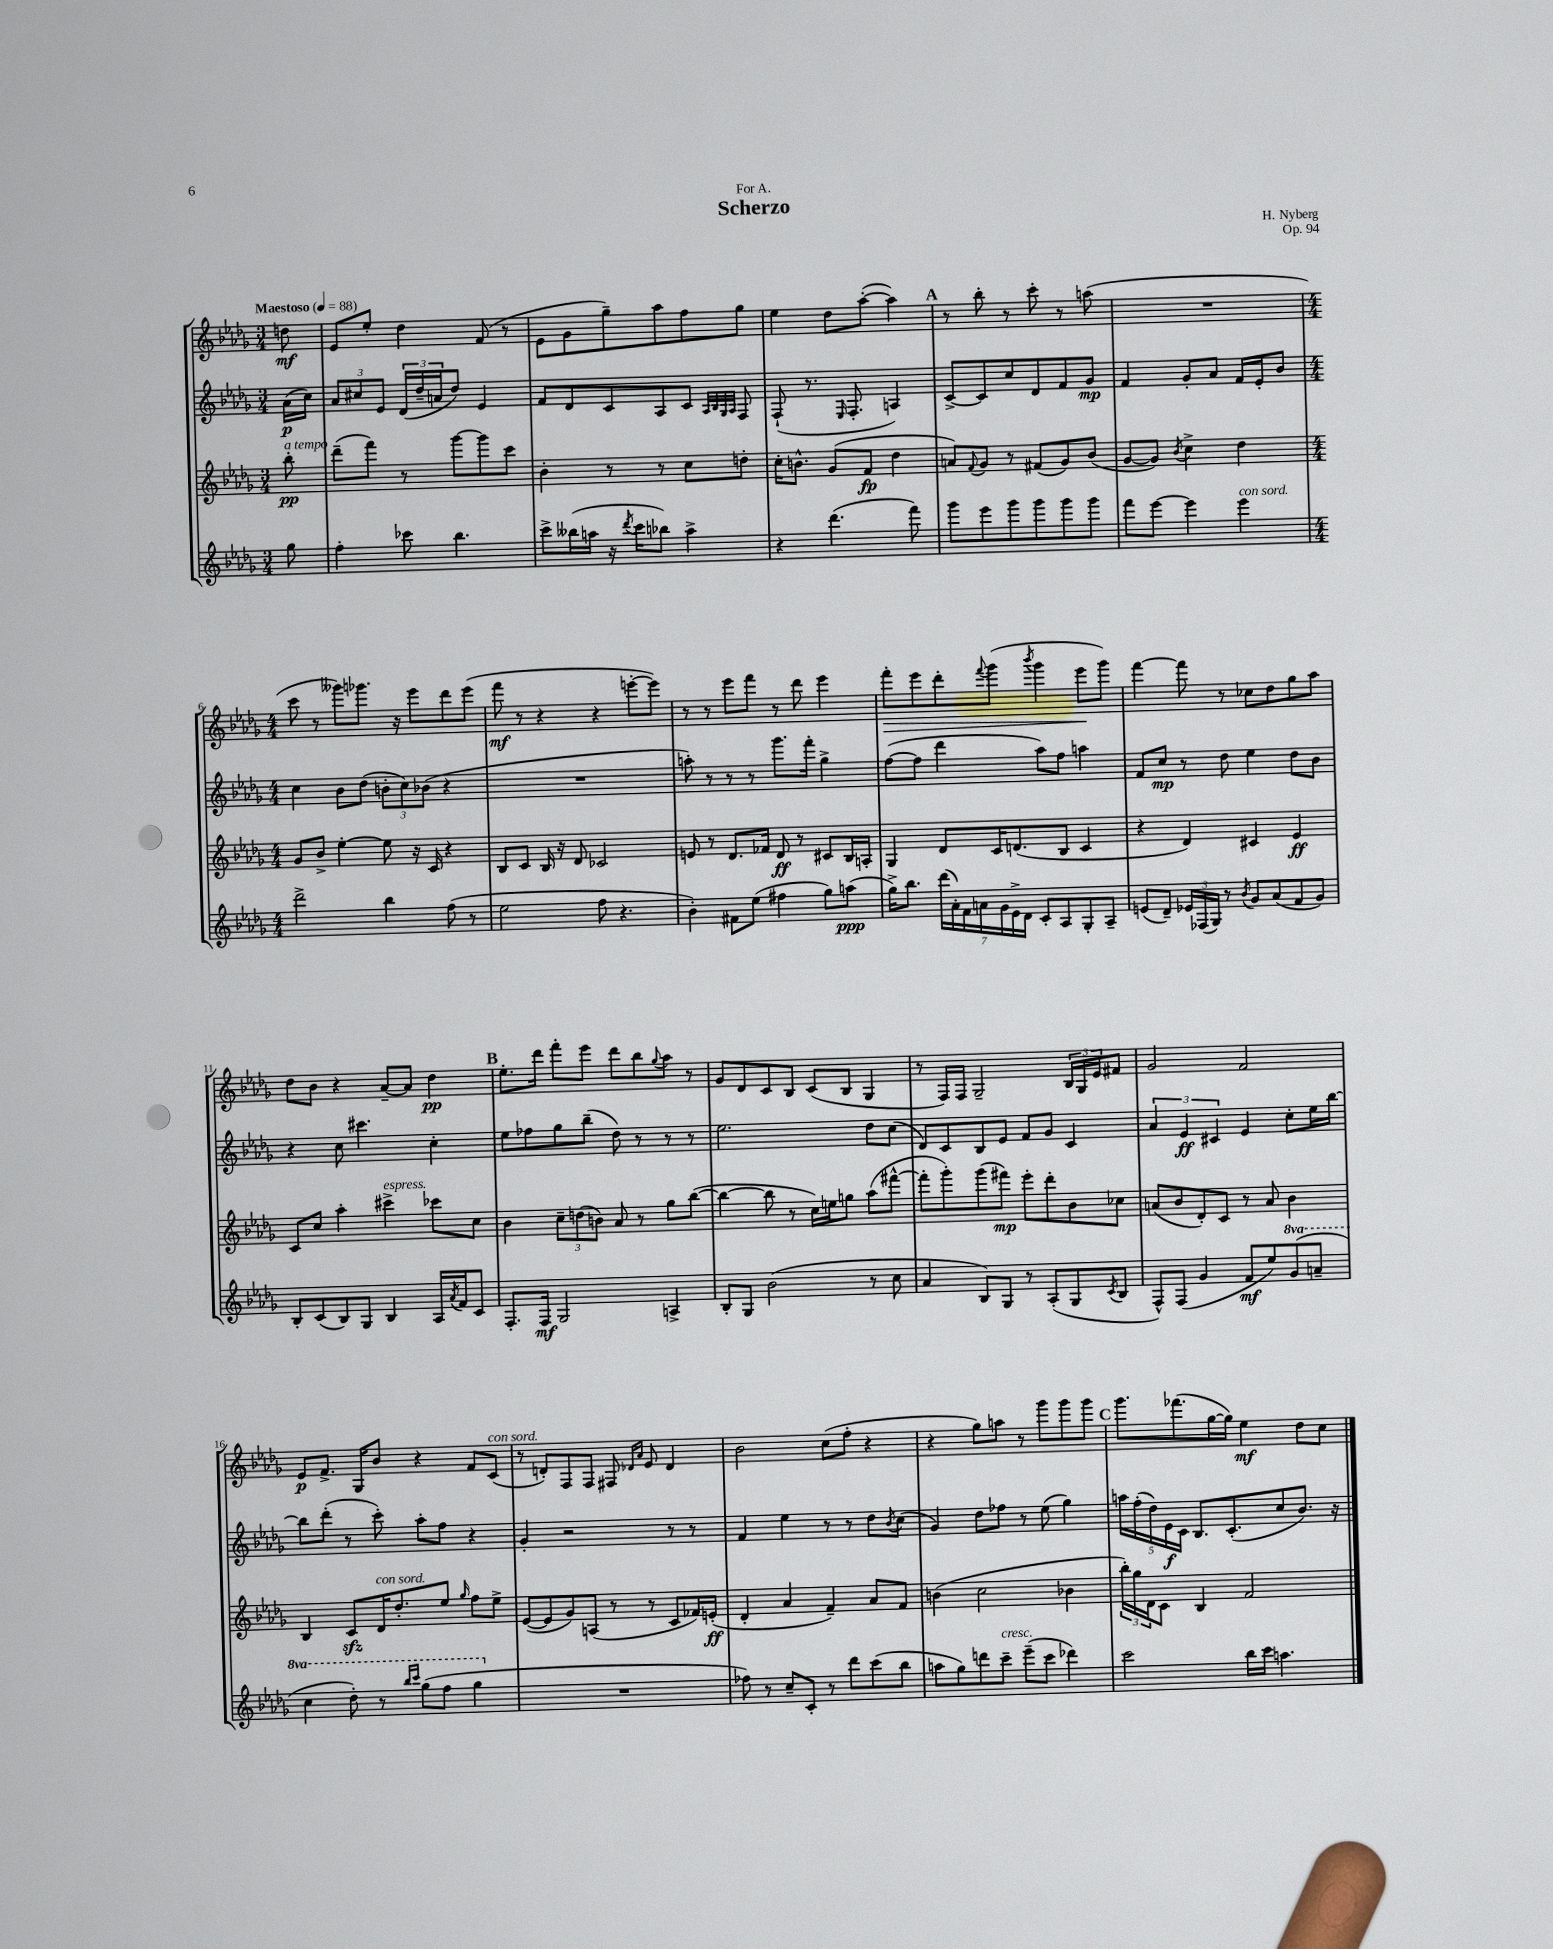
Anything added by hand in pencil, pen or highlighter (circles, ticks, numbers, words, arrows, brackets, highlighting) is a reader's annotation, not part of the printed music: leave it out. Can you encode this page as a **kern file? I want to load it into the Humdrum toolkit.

**kern	**kern	**kern	**kern
*staff4	*staff3	*staff2	*staff1
*clefG2	*clefG2	*clefG2	*clefG2
*k[b-e-a-d-g-]	*k[b-e-a-d-g-]	*k[b-e-a-d-g-]	*k[b-e-a-d-g-]
*M3/4	*M3/4	*M3/4	*M3/4
*MM88	*MM88	*MM88	*MM88
8gg-\	8bb-'\	(16a-\LL	8dd\
.	.	16cc\JJ)	.
=	=	=	=
4ff'\	(8ddd-~\L	12a-/L	8e-/L
.	.	12cc#/	.
.	8fff\J)	.	8ee-'/J
.	.	12e-/J	.
8ccc-\	8r	(24d-/LL	4dd-\
.	.	24dd-~/	.
.	.	24a/J	.
4.bb-\	[8ggg-\L	8dd-/J)	.
.	8ggg-\]	4e-/	(8f/
.	8ccc\J	.	8r
=	=	=	=
8ccc^\L	4b-'\	8f/L	8e-\L
(16bb--\L	.	8d-/	8g-\
16aa\JJ	.	.	.
16r	8r	8c/	8gg-~\)
8qddd-/	.	.	.
16ccc\LK	.	.	.
8bb-\J)	8r	8A-/	8aa-\
4aa^\	8cc\L	8c/J	8ff\
.	.	32qqA-/LLL	.
.	.	32qqB-/	.
.	.	32qqG-/	.
.	.	32qqA-/JJJ	.
.	8dd'\J	8F/	8gg-\J
=	=	=	=
4r	16cc'\LK	(8F`/	4ee-\
.	8.b^^\J	.	.
.	.	8.r	.
(4.ddd-\	(8g-/L	.	8dd-\L
.	.	16qqE-/	.
.	.	8.F'/	.
.	8f/J	.	([8aa-'\J
.	4dd-\	4A/)	4aa-\])
8fff\)	.	.	.
=	=	=	=
8ggg-\L	8a/L)	[8c^/L	8r
.	8qqf/	.	.
8eee-\	8g-/J	8c/]	8bb-'\
8ggg-\	8r	8cc/	8r
8ggg-\	(8f#/L	8d-/	8ccc'\
8ggg-\	8g-/)	8f/	8r
8ggg-\J	(8b-/J	8g-/J	(8aa\
=	=	=	=
8fff\L	[8g-/L	4f/	2.r
[8eee-\J	8g-/]J)	.	.
.	8qb-/	.	.
4eee-\]	4cc^\	8g-'/L	.
.	.	8a-/J	.
4eee-\	4dd-\	16f/LL	.
.	.	16e-'/J	.
.	.	8b-/J	.
=	=	=	=
*M4/4	*M4/4	*M4/4	*M4/4
2ddd-^\	8g-/L	4cc\	8ccc\
.	8b-^/J	.	8r
.	[4ee-'\	8b-\L	8ggg--\L)
.	.	(8dd-\J	8.ggg-\J
4bb-\	8ee-\]	12b'\L	.
.	.	.	16r
.	.	12cc\)	.
.	16r	.	8eee-\L
.	.	(12b-\J	.
.	16c/	.	.
(8ff\	4r	4r	8ddd-\
8r	.	.	(8eee-\J
=	=	=	=
2ee-\	8B-/L	1r	8fff\
.	8c/J	.	8r
.	16B-/	.	4r
.	16r	.	.
.	8d-/	.	.
8ff\	2c-/	.	4r
4.r	.	.	.
.	.	.	[8eee'\L
.	.	.	8eee\]J)
=	=	=	=
4b-'\)	8e/	8aa'\)	8r
.	8r	8r	8r
8f#\L	8.d-/L	8r	8eee-\L
(8ee-\J	.	8r	8fff\J
.	16f-/Jk	.	.
4ff#\	8d-/	8.ggg-\L	8r
.	8r	.	8ddd-\
.	.	16fff'\Jk	.
8gg-\L)	8c#/L	4gg-^\	4eee-\
(8aa\J	16B-/L	.	.
.	16A'/JJ	.	.
=	=	=	=
16gg-^\LK)	4G-/	([8ff\L	8fff'\L
8.bb-\J	.	.	.
.	.	8ff\]J	8eee-\
(28ddd-\LL	8d-/L	4ddd-\	8ddd-'\
28a-'\)	.	.	.
28f\	.	.	.
28a\	.	.	.
.	.	.	8qqfff/
.	16c/K	.	(8ggg-\J
28g-\	.	.	.
28e-^\	.	.	.
.	(8.d/	.	.
28d-\JJ	.	.	.
.	.	.	8qbbb-/
8c'/L	.	8aa-\L)	4ggg-\
8A-/	8B-/J	8ff\J	.
8G-'/	4c/	4aa\	8eee-\L
8A-~/J	.	.	8ggg-\J)
=	=	=	=
(8e/L	4r	8f/L	[4fff\
8d-~/J)	.	8cc/J	.
24e-/LL	4d-/)	8r	8fff\]
(24F-/	.	.	.
24G-/JJ)	.	.	.
8r	.	8dd-\	8r
8qb-/	.	.	.
8g-/L	4c#/	4ee-\	8cc-\L
(8a-/	.	.	8dd-\
8f/	4e-/	8dd-\L	8gg-\
8g-/J)	.	8b-\J	8aa-\J
=	=	=	=
8B-'/L	8c/L	4r	8dd-\L
(8c/	8cc/J	.	8b-\J
8B-/)	4aa-'\	8cc\	4r
8G-/J	.	4.ccc#\	.
4B-/	4ccc#^\	.	[8a-~/L
.	.	.	8a-/]J
16A-/LL	8ccc-\L	4cc'\	4dd-\
8qa-/	.	.	.
16f/J	.	.	.
8c/J	8cc\J	.	.
=	=	=	=
8.F'/L	4b-\	8ee-\L	8.ee-'\L
.	.	8ff-\	.
16F/Jk	.	.	16ddd-\Jk
2G-/	12cc~\L	8gg-\	8fff'\L
.	(12dd\	.	.
.	.	(8bb-~\J	8eee-\J
.	12b\J)	.	.
.	8a-/	8dd-\)	8ddd-\L
.	8r	8r	8bb-\
.	.	.	8qqgg-/
4A^/	8gg-\L	8r	8aa-\J
.	([8bb-\J	8r	8r
=	=	=	=
8B-'/L	4bb-\_	2.ee-\	8g-/L
8G-/J	.	.	8d-/
(2b-\	8bb-\]	.	8c/
.	8r	.	8B-/J
.	16cc\LL)	.	(8c/L
.	16ee\J	.	.
.	8gg\J	.	8B-/J
8r	(8aa-\L	8dd-\L	4G-/
8cc\	[8fff#^^\J	(8cc\J	.
=	=	=	=
4a-/	8fff#'\]L	8d-/L)	8r
.	8ggg-'\)	8c/	16F/LL)
.	.	.	16F/JJ
8B-/L)	(8ggg-\	8B-/	2G-~/
8G-/J	8fff#\J)	8e-/J	.
8r	8eee-'\L	8f/L	.
(8A-'/L	8ddd-'\	8g-/J	.
8G-/	8b-\	4c/	24B-/LL
.	.	.	24G-/
.	.	.	24e-/J
8qc/	.	.	.
8B-/J	8cc-\J	.	8f#/J
=	=	=	=
8F^^/L)	(8a/L	6a-/	2g-/
(8F/J	8b-/	.	.
.	.	6e-/	.
4g-/	8d-'/)	.	.
.	.	6c#/	.
.	8c/J	.	.
8f/L	8r	4e-/	2f/
8ee-/)	8a/	.	.
(8gg-/	4b-\	8cc'\L	.
8aa~/J	.	16ee-\L	.
.	.	[16bb-\JJ	.
=	=	=	=
4ccc\	4B-/	8bb-\]L	8e-/L
.	.	(8ddd-'\J	8.f^/J
8ddd-'\)	8c/L	8r	.
.	.	.	16G-/LK
8r	16d-/K	8ccc'\)	8b-/J
.	8.dd-'/	.	.
16qqbbb-/LL	.	.	.
16qqcccc/JJ	.	.	.
(8ggg-\L	.	8aa-'\L	4r
8fff\J	8ee-/J	8ff\J	.
.	16qqgg-/	.	.
4ggg-\	8ff\L	4r	8f/L
.	8ee-^\J	.	(8c/J
=	=	=	=
1r	([8e-/L	4g-'/	8r
.	8e-/]	.	8d'/L)
.	8g-/)	2r	8F/
.	(8A/J	.	8F/J
.	8r	.	8F#/
.	.	.	16qqd-/LL
.	.	.	16qqa-/JJ
.	8r	.	8e-/
.	8c/L	8r	4d-/
.	16f-/L)	8r	.
.	(16e'/JJ	.	.
=	=	=	=
8ff-\)	4d-'/	4f/	2b-\
8r	.	.	.
8cc~/L	4a-/	4ee-\	.
8c'/J	.	.	.
8r	4f~/)	8r	(8cc\L
8ddd-\L	.	8r	8ff'\J
(8ccc\	8a-/L	8dd-\L	4r
.	.	8qb-/	.
8bb-\J	8f/J	(8cc\J	.
=	=	=	=
8aa\L	(4b\	4g-/)	4r
8gg-\)	.	.	.
8ddd\	2cc\	8dd-\L	8gg-\L)
8ccc~\J	.	8ff-\J	8aa\J
(8eee-~\L	.	8r	8r
8ccc\J	.	(8ee-\	8ggg-\L
4ddd-\)	4b-\	4gg-\)	8ggg-\
.	.	.	8ggg-\J
=	=	=	=
2ccc\	24bb-'\LL)	20aa\LL	8.ggg-\L
.	24gg-\	.	.
.	.	(20ff'\	.
.	24d-\J	.	.
.	.	20dd-\)	.
.	8c\J	.	.
.	.	20e-\	.
.	.	.	(8.fff-\
.	.	20c\JJ	.
.	4B-/	8.B-/L	.
.	.	.	[16gg-\L
.	.	(8.c'/	16gg-\]JJ)
16bb-\LL	2f/	.	4ee-\
16ccc\JJ	.	.	.
4.aa\	.	8cc/	.
.	.	8.b-/J)	8dd-\L
.	.	.	8cc\J
.	.	16r	.
==	==	==	==
*-	*-	*-	*-
